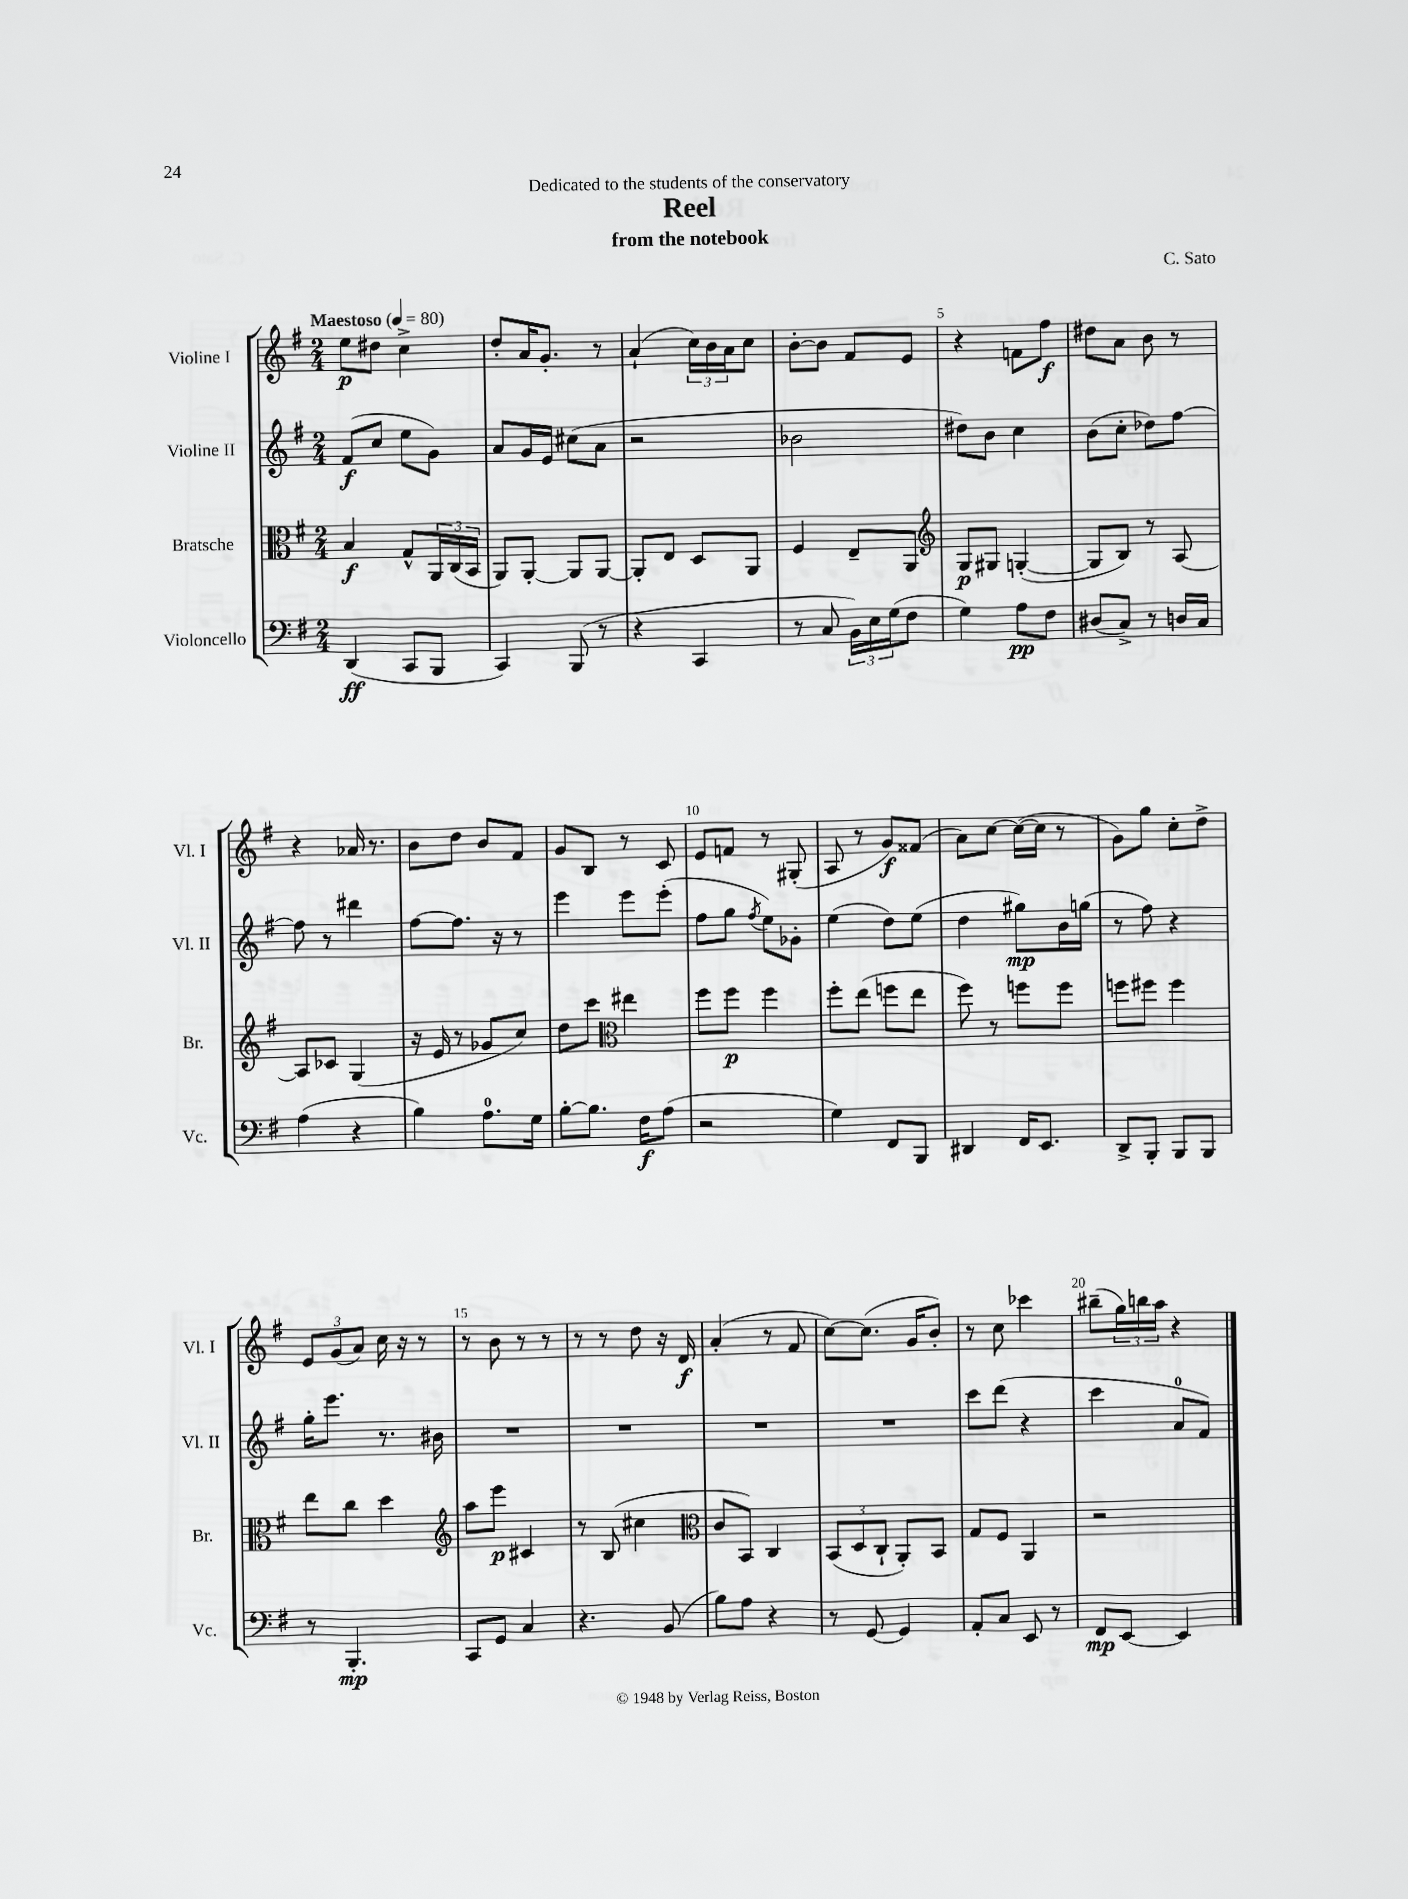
\header { title = "Reel" composer = "C. Sato" subtitle = "from the notebook" dedication = "Dedicated to the students of the conservatory" }
<<
\new StaffGroup <<
\new Staff = "s0" \with { instrumentName = "Violine I" shortInstrumentName = "Vl. I" } {
    \clef treble \key g \major \numericTimeSignature \time 2/4 \tempo "Maestoso" 4 = 80
    e''8\p dis''8 c''4-> |
    d''8-. a'16 g'8.-. r8 |
    a'4-!( \tuplet 3/2 { c''16) b'16 a'16 } c''8 |
    b'8~-. b'8 fis'8 e'8 |
    r4 f'8 fis''8\f |
    dis''8 a'8 b'8 r8 |
    r4 aes'16 r8. |
    b'8 d''8 b'8 fis'8 |
    g'8 b8 r8 c'8 |
    e'8 f'8 r8 gis8-.( |
    a8 r8 g'8\f) fisis'8( |
    a'8) c''8~ c''16~( c''16 r8 |
    g'8) g''8 c''8-. d''8-> |
    \tuplet 3/2 { e'8 g'8( a'8) } c''16 r16 r8 |
    r8 b'8 r8 r8 |
    r8 r8 d''8 r16 d'16\f |
    a'4-.( r8 fis'8 |
    c''8~) c''8.( g'16 b'8-.) |
    r8 c''8 ces'''4 |
    bis''8--( \tuplet 3/2 { g''16) b''16 a''16 } r4 \bar "|." |
}
\new Staff = "s1" \with { instrumentName = "Violine II" shortInstrumentName = "Vl. II" } {
    \clef treble \key g \major \numericTimeSignature \time 2/4
    fis'8\f( c''8 e''8 g'8) |
    a'8 g'16 e'16 cis''8( a'8 |
    r2 |
    bes'2 |
    dis''8) b'8 c''4 |
    b'8( c''8-. des''8) fis''8~ |
    fis''8 r8 dis'''4 |
    fis''8~ fis''8. r16 r8 |
    e'''4 e'''8 e'''8-.( |
    fis''8 g''8 \acciaccatura { fis''8 } e''8) ges'8-. |
    e''4( d''8) e''8( |
    d''4 gis''8\mp) b'16 g''16( |
    r8 fis''8) r4 |
    g''16-. e'''8. r8. bis'16 |
    R2 |
    R2 |
    R2 |
    R2 |
    c'''8 d'''8( r4 |
    c'''4 a'8-0 fis'8) \bar "|." |
}
\new Staff = "s2" \with { instrumentName = "Bratsche" shortInstrumentName = "Br." } {
    \clef alto \key g \major \numericTimeSignature \time 2/4
    b4\f g8-^ \tuplet 3/2 { a,16 c16( b,16 } |
    a,8) a,8~-. a,8 a,8~ |
    a,8-. e8 d8 a,8 |
    fis4 e8-- a,8 |
    \clef treble g8\p gis8 g4~-.( |
    g8 b8) r8 a8~ |
    a8 ces'8 g4( |
    r16 e'16 r8 ges'8 c''8) |
    d''8 c'''8 \clef alto eis''4 |
    fis''8 fis''8\p fis''4 |
    fis''8-. e''8( f''8 e''8 |
    fis''8) r8 f''8 f''8 |
    f''8 fis''8 fis''4 |
    e''8 c''8 d''4 |
    \clef treble a''8 e'''8\p cis'4 |
    r8 b8( cis''4 |
    \clef alto c'8 b,8) c4 |
    \tuplet 3/2 { b,8( d8 c8-! } a,8-.) b,8 |
    g8 fis8 a,4 |
    r2 \bar "|." |
}
\new Staff = "s3" \with { instrumentName = "Violoncello" shortInstrumentName = "Vc." } {
    \clef bass \key g \major \numericTimeSignature \time 2/4
    d,4\ff( c,8 b,,8 |
    c,4) b,,8( r8 |
    r4 c,4 |
    r8 c8 \tuplet 3/2 { b,16) e16 g16( } fis8 |
    g4) a8\pp fis8 |
    dis8( c8->) r8 d16 c16 |
    a4( r4 |
    b4) a8.-0 g16 |
    b8~-. b8. fis16\f a8( |
    r2 |
    g4) fis,8 b,,8 |
    dis,4 fis,16 e,8. |
    d,8-> b,,8-. b,,8 b,,8 |
    r8 b,,4.-.\mp |
    c,8 g,8 c4 |
    r4. b,8( |
    b8) a8 r4 |
    r8 g,8~ g,4 |
    a,8-. c8 e,8 r8 |
    fis,8\mp e,8~ e,4 \bar "|." |
}
>>
>>
\layout { \context { \Score \override BarNumber.break-visibility = ##(#f #t #t) barNumberVisibility = #(every-nth-bar-number-visible 5) } }
